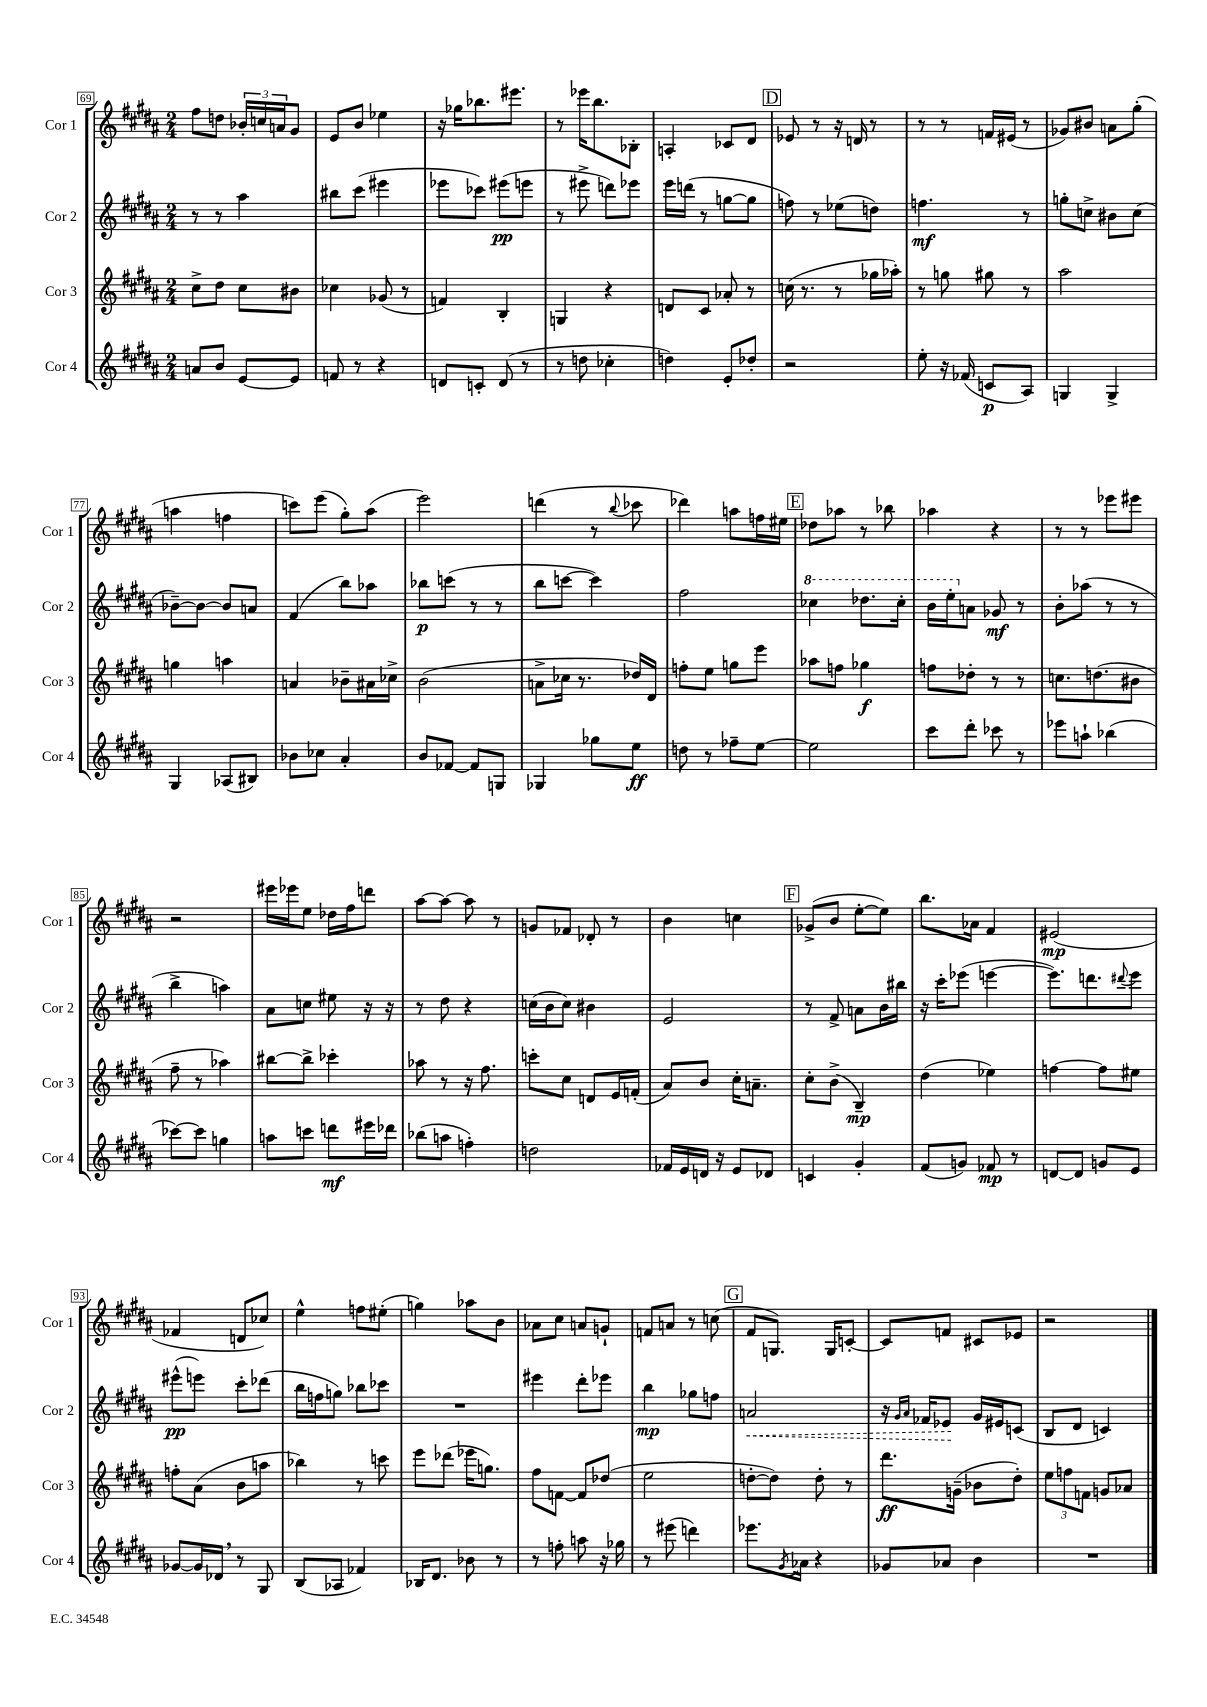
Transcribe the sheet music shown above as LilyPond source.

<<
\new StaffGroup <<
\new Staff = "s0" \with { instrumentName = "Cor 1" shortInstrumentName = "Cor 1" } {
    \clef treble \key b \major \numericTimeSignature \time 2/4
    fis''8 d''8 \tuplet 3/2 { bes'16-. c''16 a'16 } gis'8 |
    e'8 b'8 ees''4 |
    r16 ges''16 bes''8. eis'''8. |
    r8 ees'''16 b''8. bes8-. |
    a4-. ces'8 dis'8 |
    \mark \markup { \box "D" } ees'8 r8 r16 d'16 r8 |
    r8 r8 f'16 eis'16( r8 |
    ges'8) bis'8 a'8 gis''8-.( |
    a''4 f''4 |
    c'''8) e'''8( gis''8-.) ais''8( |
    e'''2) |
    d'''4( r8 \appoggiatura { b''8 } ces'''8 |
    des'''4) a''8 f''16 eis''16 |
    \mark \markup { \box "E" } des''8 aes''8 r8 bes''8 |
    aes''4 r4 |
    r8 r8 ees'''8 eis'''8 |
    r2 |
    eis'''16 ees'''16 e''8 des''16 fis''16 d'''8 |
    ais''8~ ais''8~ ais''8 r8 |
    g'8 fes'8 des'8-. r8 |
    b'4 c''4 |
    \mark \markup { \box "F" } ges'8->( b'8 e''8~-. e''8) |
    b''8. aes'16 fis'4 |
    eis'2\mp( |
    fes'4 d'8 ces''8) |
    e''4-^ f''8 eis''8-.( |
    g''4) aes''8 b'8 |
    aes'8 cis''8 a'8 g'8-! |
    f'8 a'8 r8 c''8( |
    \mark \markup { \box "G" } fis'8 g8.) g16 c'8~-. |
    c'8 f'8 cis'8 ees'8 |
    r2 \bar "|." |
}
\new Staff = "s1" \with { instrumentName = "Cor 2" shortInstrumentName = "Cor 2" } {
    \clef treble \key b \major \numericTimeSignature \time 2/4
    r8 r8 ais''4 |
    bis''8 cis'''8( eis'''4 |
    ees'''8 ces'''8) eis'''8\pp( e'''8 |
    r8 eis'''8-> d'''8) ees'''8 |
    e'''16 d'''16( r8 g''8~ g''8 |
    \mark \markup { \box "D" } f''8) r8 ees''8( d''8) |
    f''4.\mf r8 |
    g''8-. c''8-> bis'8 c''8( |
    bes'8~--) bes'8~ bes'8 a'8 |
    fis'4( b''8) aes''8 |
    bes''8\p c'''8( r8 r8 |
    b''8 c'''8~ c'''4) |
    fis''2 |
    \mark \markup { \box "E" } \ottava #1 ces'''4 des'''8. ces'''16-. |
    b''16 e'''16-. \ottava #0 a'8 ges'8\mf r8 |
    b'8-. aes''8( r8 r8 |
    b''4-> a''4) |
    ais'8 c''8 eis''8 r16 r16 |
    r8 dis''8 r4 |
    c''16( b'16 c''8) bis'4 |
    e'2 |
    \mark \markup { \box "F" } r8 fis'8-> a'8 b'16 bis''16 |
    r16 cis'''16-. ees'''8( e'''4~ |
    e'''8.) d'''8. \appoggiatura { dis'''8 } e'''8 |
    eis'''8-^\pp( e'''8) cis'''8-. des'''8( |
    b''16 f''16 g''8) bes''8 ces'''8 |
    R2 |
    eis'''4 dis'''8-. ees'''8 |
    b''4\mp ges''8 f''8 |
    \mark \markup { \box "G" } \once \override Hairpin.style = #'dashed-line a'2\< |
    r16 \grace { gis'16 ais'16 } fes'16 ees'8\! gis'16 eis'16 c'8( |
    b8 dis'8 c'4) \bar "|." |
}
\new Staff = "s2" \with { instrumentName = "Cor 3" shortInstrumentName = "Cor 3" } {
    \clef treble \key b \major \numericTimeSignature \time 2/4
    cis''8-> dis''8 cis''8 bis'8 |
    ces''4 ges'8( r8 |
    f'4) b4-. |
    g4 r4 |
    d'8 cis'8 aes'8-. r8 |
    \mark \markup { \box "D" } c''16( r8. r8 ges''16 aes''16-.) |
    r8 g''8 gis''8 r8 |
    ais''2 |
    g''4 a''4 |
    a'4 bes'8-- ais'16 ces''16-> |
    b'2( |
    a'8-> ces''16 r8. des''16) dis'16 |
    f''8-. e''8 g''8 e'''8 |
    \mark \markup { \box "E" } aes''8 f''8 ges''4\f |
    f''8 des''8-. r8 r8 |
    c''8. d''8.( bis'8 |
    fis''8-- r8 aes''4) |
    bis''8~ bis''8-> ces'''4-. |
    aes''8 r8 r16 fis''8. |
    c'''8-. cis''8 d'8 e'16 f'16-.( |
    ais'8) b'8 cis''16-. a'8.-- |
    \mark \markup { \box "F" } cis''8-. b'8->( b4--\mp) |
    dis''4( ees''4) |
    f''4~ f''8 eis''8 |
    f''8-. ais'8( b'8 a''8 |
    bes''4) r8 c'''8 |
    e'''8 des'''8( ees'''16 g''8.) |
    fis''8 f'8~ f'8 des''8( |
    e''2 |
    \mark \markup { \box "G" } d''8~-. d''8) d''8-. r8 |
    dis'''8.\ff g'16--( bes'8 dis''8-.) |
    \tuplet 3/2 { e''8 f''8 f'8 } g'8 aes'8 \bar "|." |
}
\new Staff = "s3" \with { instrumentName = "Cor 4" shortInstrumentName = "Cor 4" } {
    \clef treble \key b \major \numericTimeSignature \time 2/4
    a'8 b'8 e'8~ e'8 |
    f'8 r8 r4 |
    d'8 c'8-. d'8( r8 |
    r8 d''8 ces''4-. |
    d''4) e'8-. des''8-. |
    \mark \markup { \box "D" } r2 |
    e''8-. r16 fes'16( c'8\p ais8) |
    g4 g4-> |
    gis4 aes8( bis8) |
    bes'8 ces''8 ais'4-. |
    b'8 fes'8~ fes'8 g8 |
    ges4 ges''8 e''8\ff |
    d''8 r8 fes''8-- e''8~ |
    \mark \markup { \box "E" } e''2 |
    cis'''8 dis'''8-. ces'''8 r8 |
    ees'''8 a''8-! bes''4( |
    ces'''8~) ces'''8 g''4 |
    a''8 c'''8 d'''8\mf eis'''16 des'''16 |
    bes''8( a''8 f''4-.) |
    d''2 |
    fes'16 e'16 d'16 r16 e'8 des'8 |
    \mark \markup { \box "F" } c'4 gis'4-. |
    fis'8( g'8) fes'8\mp r8 |
    d'8~ d'8 g'8 e'8 |
    ges'8~ ges'16 des'16 \breathe r8 gis8 |
    b8( aes8 fes'4) |
    bes16 dis'8. bes'8 r8 |
    r8 f''8-. a''8 r16 ges''16 |
    r8 eis'''8( d'''4) |
    \mark \markup { \box "G" } ees'''8. \acciaccatura { gis'8 } aes'16 r4 |
    ges'8 aes'8 b'4 |
    R2 \bar "|." |
}
>>
>>
\layout { \context { \Score currentBarNumber = #69 \override BarNumber.stencil = #(make-stencil-boxer 0.1 0.3 ly:text-interface::print) } }
